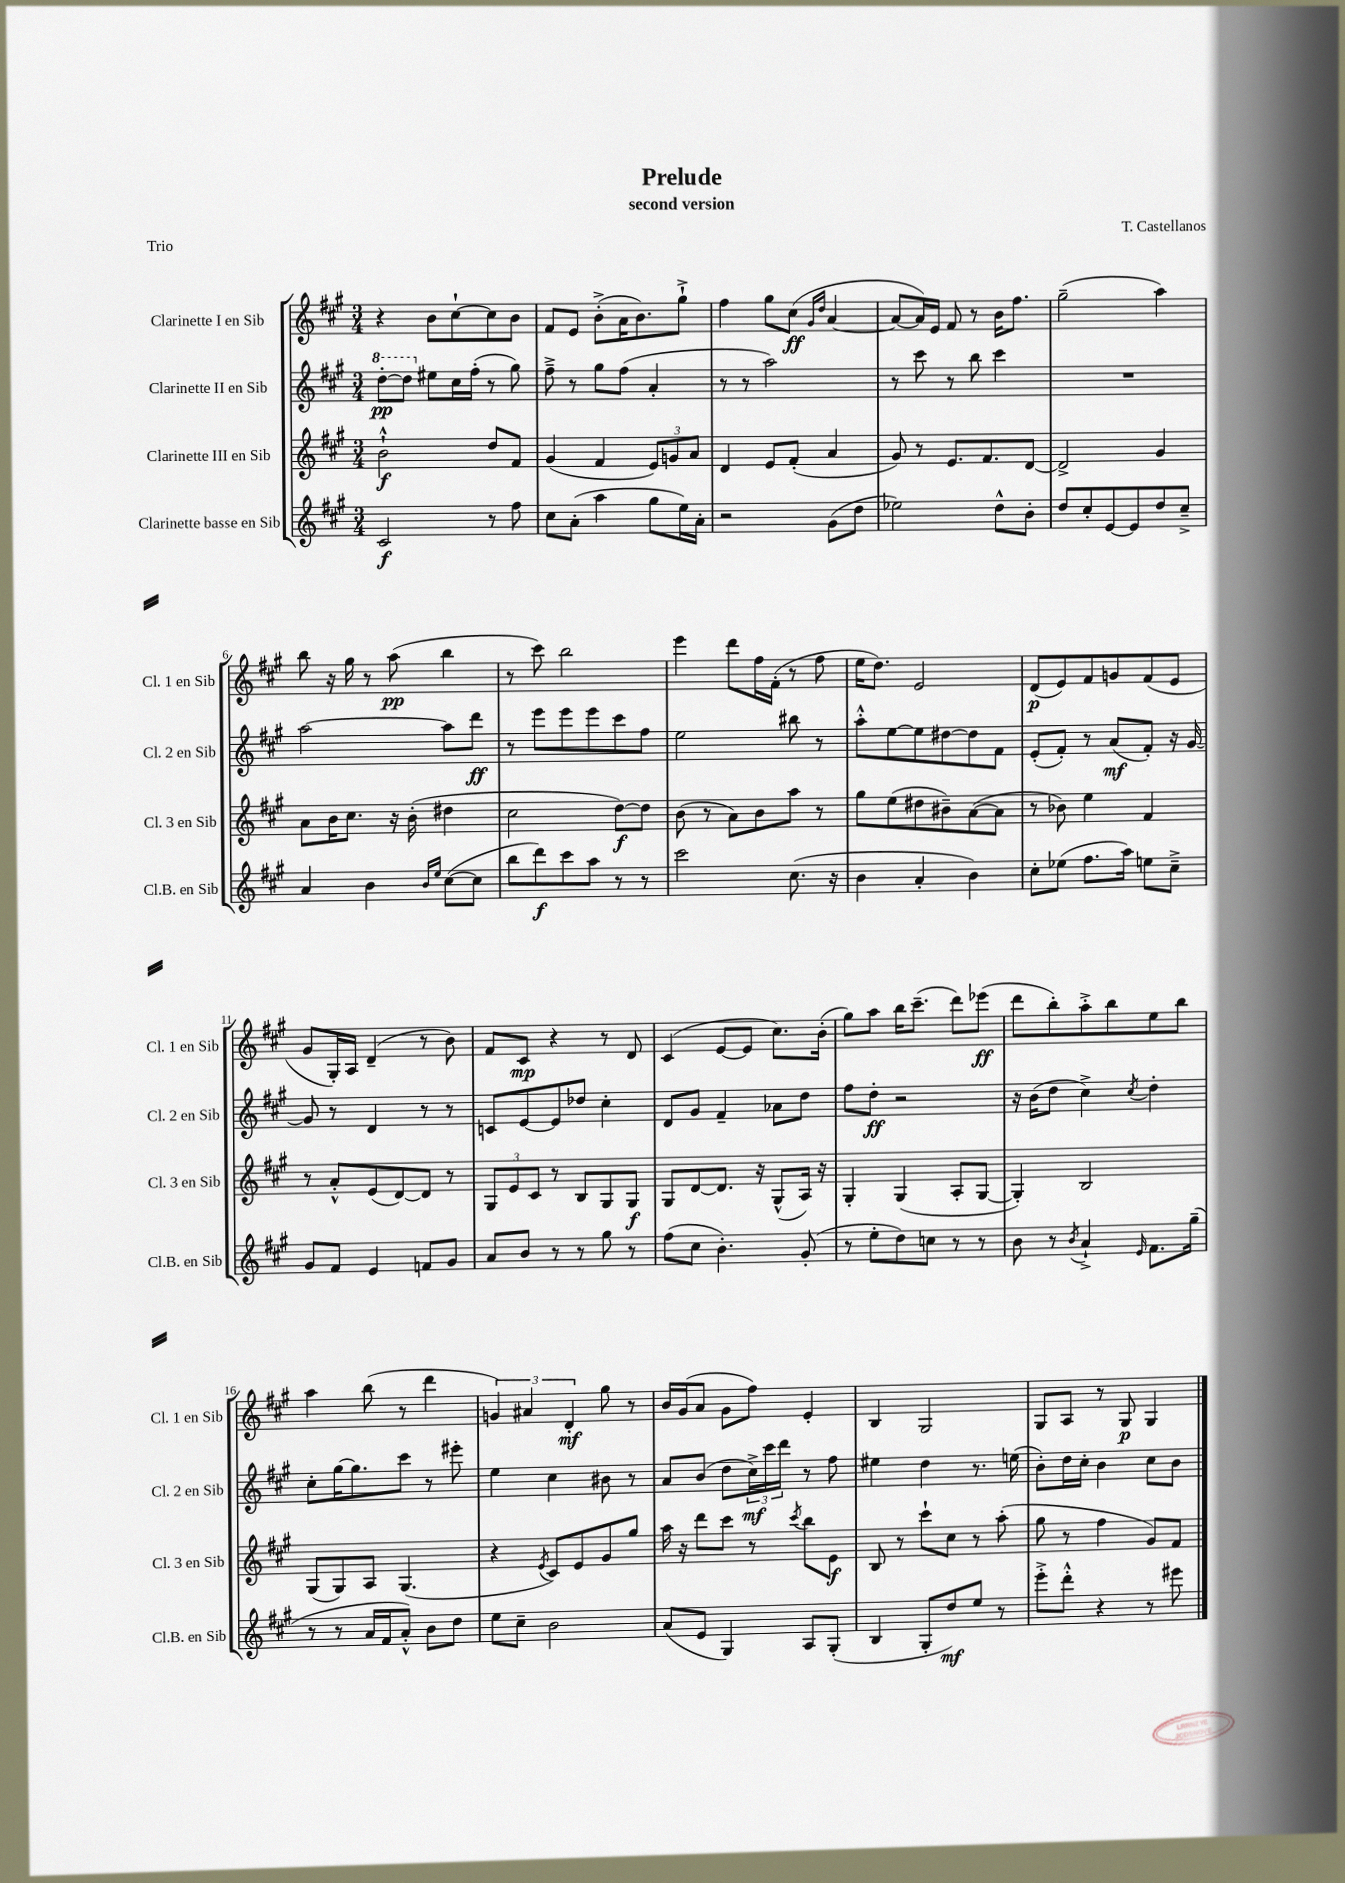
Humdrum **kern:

**kern	**kern	**kern	**kern
*staff4	*staff3	*staff2	*staff1
*clefG2	*clefG2	*clefG2	*clefG2
*k[f#c#g#]	*k[f#c#g#]	*k[f#c#g#]	*k[f#c#g#]
*M3/4	*M3/4	*M3/4	*M3/4
2c#	2b`^^	[8ddd'	4r
.	.	8ddd]	.
.	.	8ee#	8b
.	.	16cc#	[8cc#`
.	.	(16ff#'	.
8r	8dd	8r	8cc#]
8ff#	8f#	8gg#)	8b
=	=	=	=
8cc#	(4g#	8ff#~^	8f#
(8a'	.	8r	8e
4aa	4f#	8gg#	(8b'^
.	.	(8ff#	16a
.	.	.	8.b)
8gg#	12e)	4a'	.
.	12g	.	.
16ee)	.	.	8gg#`^
.	12a	.	.
16a'	.	.	.
=	=	=	=
2r	4d	8r	4ff#
.	.	8r	.
.	8e	2aa)	8gg#
.	(8f#'	.	(8cc#
.	.	.	16qqg#
.	.	.	16qqdd
(8g#	4a	.	[4a
8dd	.	.	.
=	=	=	=
2ee-)	8g#)	8r	8a_
.	8r	8ccc#	16a])
.	.	.	16e
.	8.e	8r	8f#
.	.	8bb	8r
.	8.f#	.	.
8dd^^	.	4ccc#	16b
.	.	.	8.ff#
8b'	[8d	.	.
=	=	=	=
8dd	2d^]	2.r	(2gg#~
8cc#'	.	.	.
[8e	.	.	.
8e]	.	.	.
8dd	4g#	.	4aa)
8cc#~^	.	.	.
=	=	=	=
4a	8a	[2aa	8bb
.	16b	.	16r
.	8.cc#	.	16gg#
4b	.	.	8r
.	16r	.	(8aa
.	(16b'	.	.
16qqb	.	.	.
16qqee	.	.	.
([8cc#	4dd#	8aa]	4bb
8cc#]	.	8ddd	.
=	=	=	=
8bb	2cc#	8r	8r
8ddd)	.	8eee	8ccc#)
8ccc#	.	8eee	2bb
8aa	.	8eee	.
8r	[8dd)	8ccc#	.
8r	8dd]	8ff#	.
=	=	=	=
2ccc#	(8b	2ee	4eee
.	8r	.	.
.	8a)	.	8ddd
.	8b	.	16ff#
.	.	.	(16f#'
(8.cc#	8aa	8bb#	8r
.	8r	8r	8ff#
16r	.	.	.
=	=	=	=
4b	8gg#	8aa'^^	16ee
.	.	.	8.dd)
.	(8ee	[8ee	.
4a'	8dd#	8ee]	2e
.	8b#~)	[8dd#	.
4b)	([8a	8dd#]	.
.	8a]	8f#	.
=	=	=	=
8cc#'	8r	(8e'	(8d
(8ee-	8b-)	8f#')	8e)
8.ff#	4ee	8r	8f#
.	.	(8a	8g
16aa)	.	.	.
8ee	4f#	8f#')	(8f#
8cc#~^	.	16r	8e
.	.	[16g#	.
=	=	=	=
8g#	8r	8g#]	8g#
8f#	8a'^^	8r	16G#')
.	.	.	16A
4e	(8e	4d	(4d~
.	[8d)	.	.
8f	8d]	8r	8r
8g#	8r	8r	8b)
=	=	=	=
8a	12G#	8c	8f#
.	12e	.	.
8b	.	[8e	8c#
.	12c#	.	.
8r	8r	8e]	4r
8r	8B	8dd-	.
8gg#	8G#	4cc#'	8r
8r	8G#	.	8d
=	=	=	=
(8ff#	8G#	8d	(4c#
8cc#	[8d	8g#	.
4.b')	8.d]	4f#~	[8e
.	.	.	8e]
.	16r	.	.
.	(8G#^^	8a-	8.cc#)
(8g#'	16A)	8dd	.
.	16r	.	(16b'
=	=	=	=
8r	4G#'	8ff#	8gg#)
8ee'	.	8dd'	8aa
8dd)	(4G#	2r	16bb
.	.	.	(8.ccc#~
8cc	.	.	.
8r	8A'	.	8ddd)
8r	[8G#	.	(8eee-
=	=	=	=
8b	4G#'])	16r	8ddd
.	.	(16b	.
8r	.	8dd	8bb')
8qb	.	.	.
4a`^	2B	4cc#^)	8aa'^
.	.	.	8bb
16qqe	.	8qcc#	.
8.f#	.	4dd'	8ee
.	.	.	8bb
(16gg#~	.	.	.
=	=	=	=
8r	(8G#	8cc#'	4aa
8r	8G#)	[16gg#	.
.	.	8.gg#]	.
16a	8A	.	(8bb
16f#	.	.	.
8a'^^)	(4.G#	8ccc#	8r
8b	.	8r	4ddd
8dd	.	8eee#'	.
=	=	=	=
8ee	4r	4ee	6g)
8cc#~	.	.	.
.	.	.	6a#
.	8qe	.	.
2b	8c#)	4cc#	.
.	.	.	6d'
.	8e	.	.
.	8g#	8b#	8gg#
.	8gg#	8r	8r
=	=	=	=
(8a	16aa	8a	16b
.	16r	.	(16g#
8e	8ddd	(8b	8a
4G#)	8ccc#	8dd	8g#
.	8r	24cc#^)	8ff#)
.	.	24ccc#	.
.	.	24ddd	.
.	8qccc#	.	.
8A	8bb	8r	4e'
(8G#'	8e	8ff#	.
=	=	=	=
4B	8B	4ee#	4B
.	8r	.	.
8G#'	8ccc#`	4dd	2G#
8dd)	8cc#	.	.
8ee	8r	8.r	.
8r	(8aa'	.	.
.	.	(16ee	.
=	=	=	=
8eee'^	8gg#	8b')	8G#
8ddd'^^	8r	16dd	8A
.	.	16cc#'	.
4r	4ff#	4b	8r
.	.	.	8G#
8r	8g#)	8cc#	4G#
8eee#	8f#	8b	.
==	==	==	==
*-	*-	*-	*-
